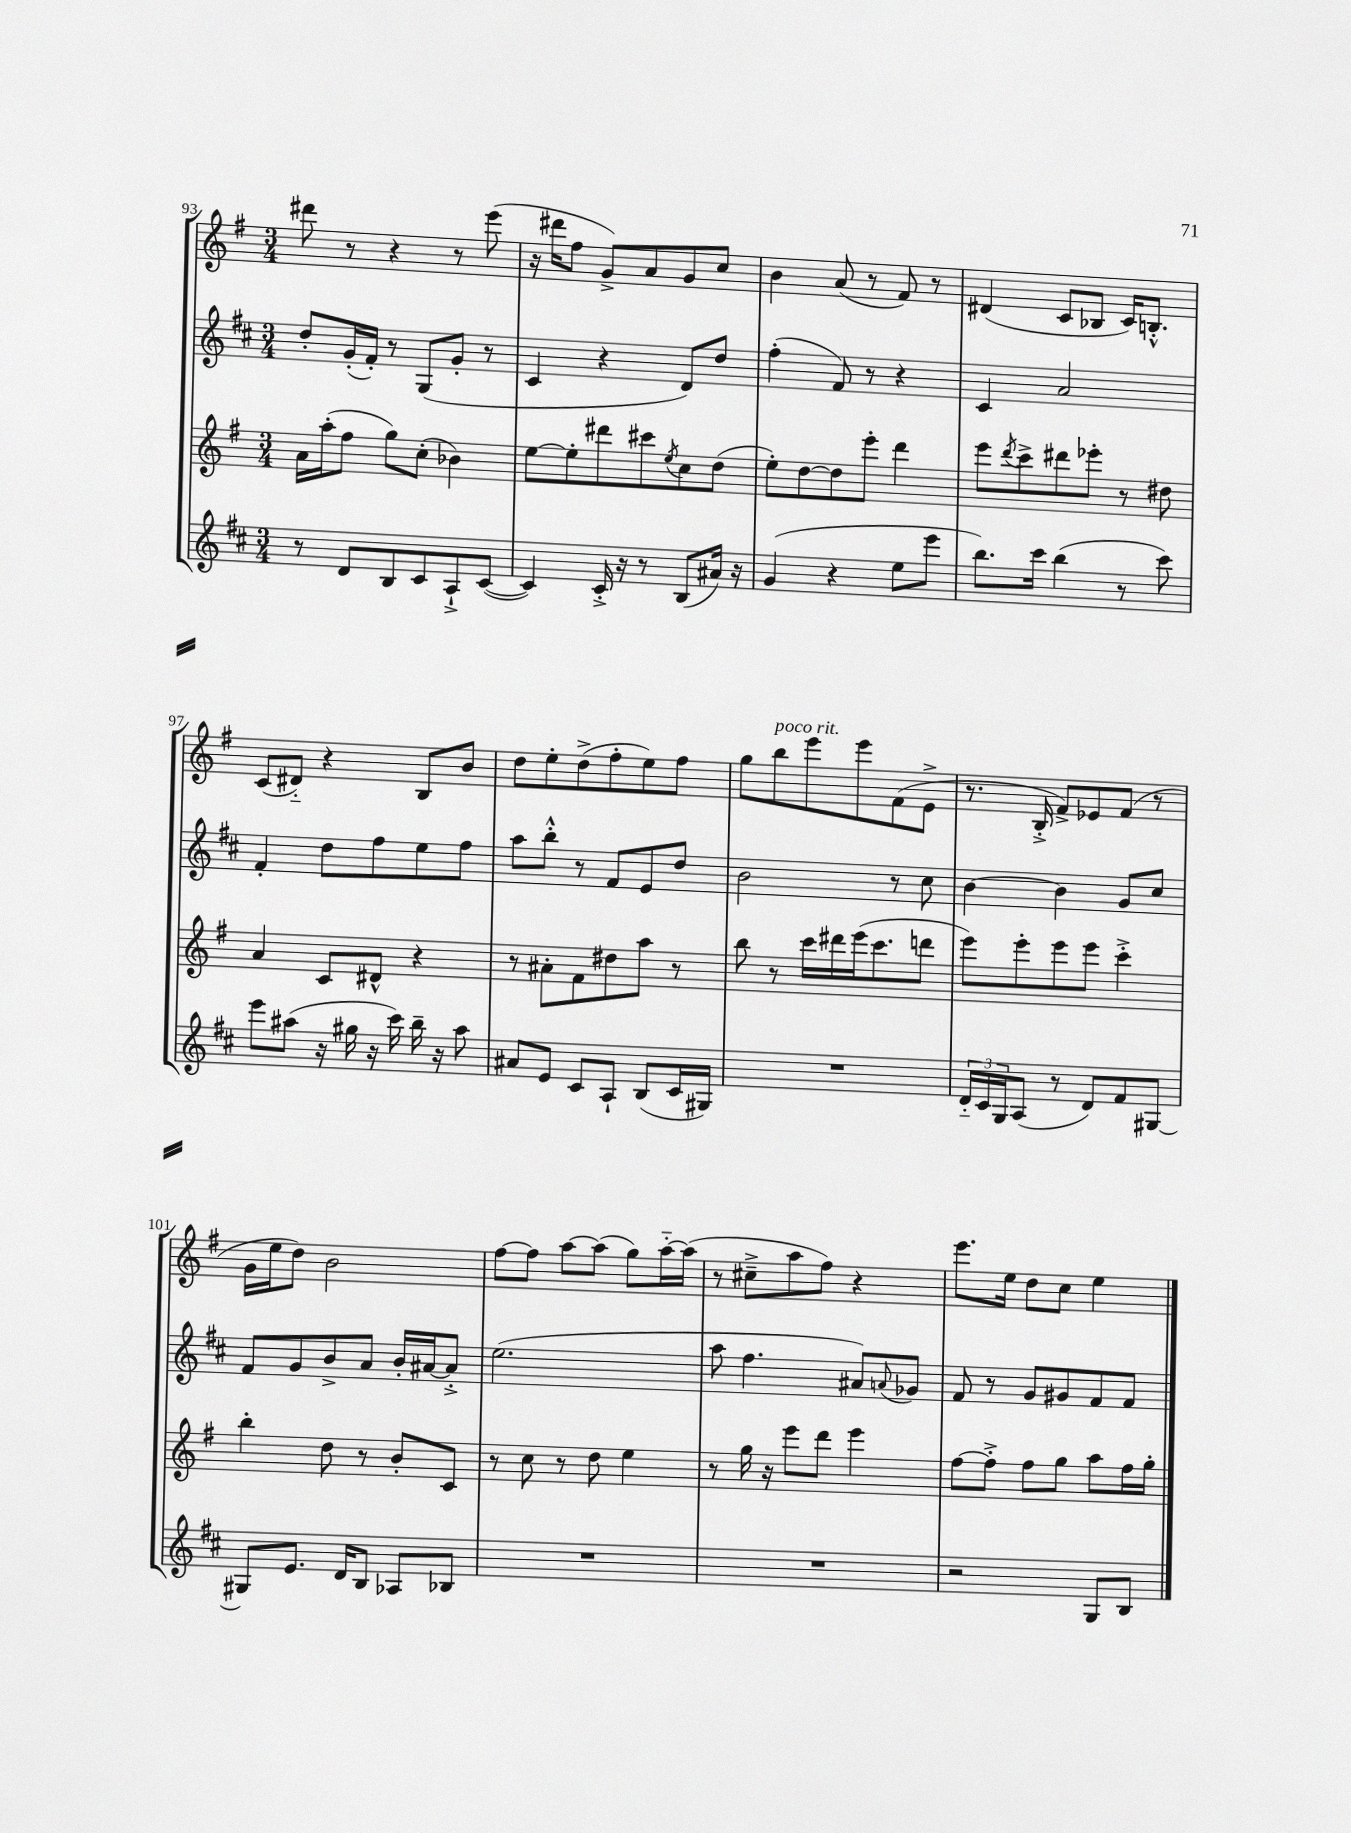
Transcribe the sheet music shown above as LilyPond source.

<<
\new StaffGroup <<
\new Staff = "s0" {
    \clef treble \key g \major \numericTimeSignature \time 3/4
    dis'''8 r8 r4 r8 e'''8( |
    r16 dis'''16 fis''8 g'8->) a'8 g'8 c''8 |
    b'4 a'8( r8 fis'8) r8 |
    dis'4( c'8 bes8 c'16) b8.-.-^ |
    c'8( dis'8-_) r4 b8 b'8 |
    d''8 e''8-. d''8->( fis''8-. e''8) fis''8 |
    g''8 b''8^\markup { \italic "poco rit." } e'''8 e'''8 fis'8( e'8-> |
    r8. b16-.-> fis'8->) ees'8 fis'8( r8 |
    g'16 e''16 d''8) b'2 |
    fis''8~ fis''8 a''8~ a''8( g''8) a''16~-_ a''16( |
    r8 cis''8---> a''8 fis''8) r4 |
    e'''8. e''16 d''8 c''8 e''4 \bar "|." |
}
\new Staff = "s1" {
    \clef treble \key d \major \numericTimeSignature \time 3/4
    d''8-. g'16-.( fis'16-.) r8 g8( g'8-. r8 |
    cis'4 r4 d'8) d''8 |
    fis''4-.( fis'8) r8 r4 |
    cis'4 a'2 |
    fis'4-. d''8 fis''8 e''8 fis''8 |
    a''8 b''8-.-^ r8 fis'8 e'8 d''8 |
    b'2 r8 cis''8 |
    b'4~ b'4 g'8 cis''8 |
    fis'8 g'8 b'8-> a'8 b'16-. ais'16~ ais'8-.-> |
    e''2.( |
    a''8 fis''4. ais'8) \appoggiatura { a'8 } ges'8 |
    fis'8 r8 g'8 gis'8 fis'8 fis'8 \bar "|." |
}
\new Staff = "s2" {
    \clef treble \key g \major \numericTimeSignature \time 3/4
    a'16 a''16-.( fis''8 g''8) c''8-.( bes'4) |
    e''8~ e''8-. dis'''8 cis'''8 \acciaccatura { e''8 } c''8 d''8( |
    e''8-.) d''8~ d''8 e'''8-. d'''4 |
    e'''8 \acciaccatura { d'''8 } c'''8-> dis'''8 ees'''8-. r8 dis''8 |
    a'4 c'8 dis'8-^ r4 |
    r8 ais'8-. fis'8 dis''8 a''8 r8 |
    b''8 r8 c'''16 dis'''16 e'''16( c'''8. d'''8 |
    e'''8) e'''8-. e'''8 e'''8 c'''4-.-> |
    b''4-. d''8 r8 b'8-. c'8 |
    r8 c''8 r8 d''8 e''4 |
    r8 g''16 r16 e'''8 d'''8 e'''4 |
    fis''8~ fis''8-.-> fis''8 g''8 a''8 fis''16 g''16-. \bar "|." |
}
\new Staff = "s3" {
    \clef treble \key d \major \numericTimeSignature \time 3/4
    r8 d'8 b8 cis'8 a8-!-> cis'8~( |
    cis'4) cis'16-.-> r16 r8 b8( ais'16) r16 |
    g'4( r4 e''8 e'''8 |
    b''8.) cis'''16 b''4( r8 cis'''8) |
    e'''8 ais''8( r16 gis''16 r16 cis'''16) b''16-- r16 ais''8 |
    ais'8 e'8 cis'8 a8-! b8( cis'16 gis16) |
    R2. |
    \tuplet 3/2 { d'16-_ cis'16 g16 } a8( r8 d'8) fis'8 gis8~ |
    gis8 e'8. d'16 b8 aes8 bes8 |
    R2. |
    R2. |
    r2 g8 b8 \bar "|." |
}
>>
>>
\layout { \context { \Score currentBarNumber = #93 } }
